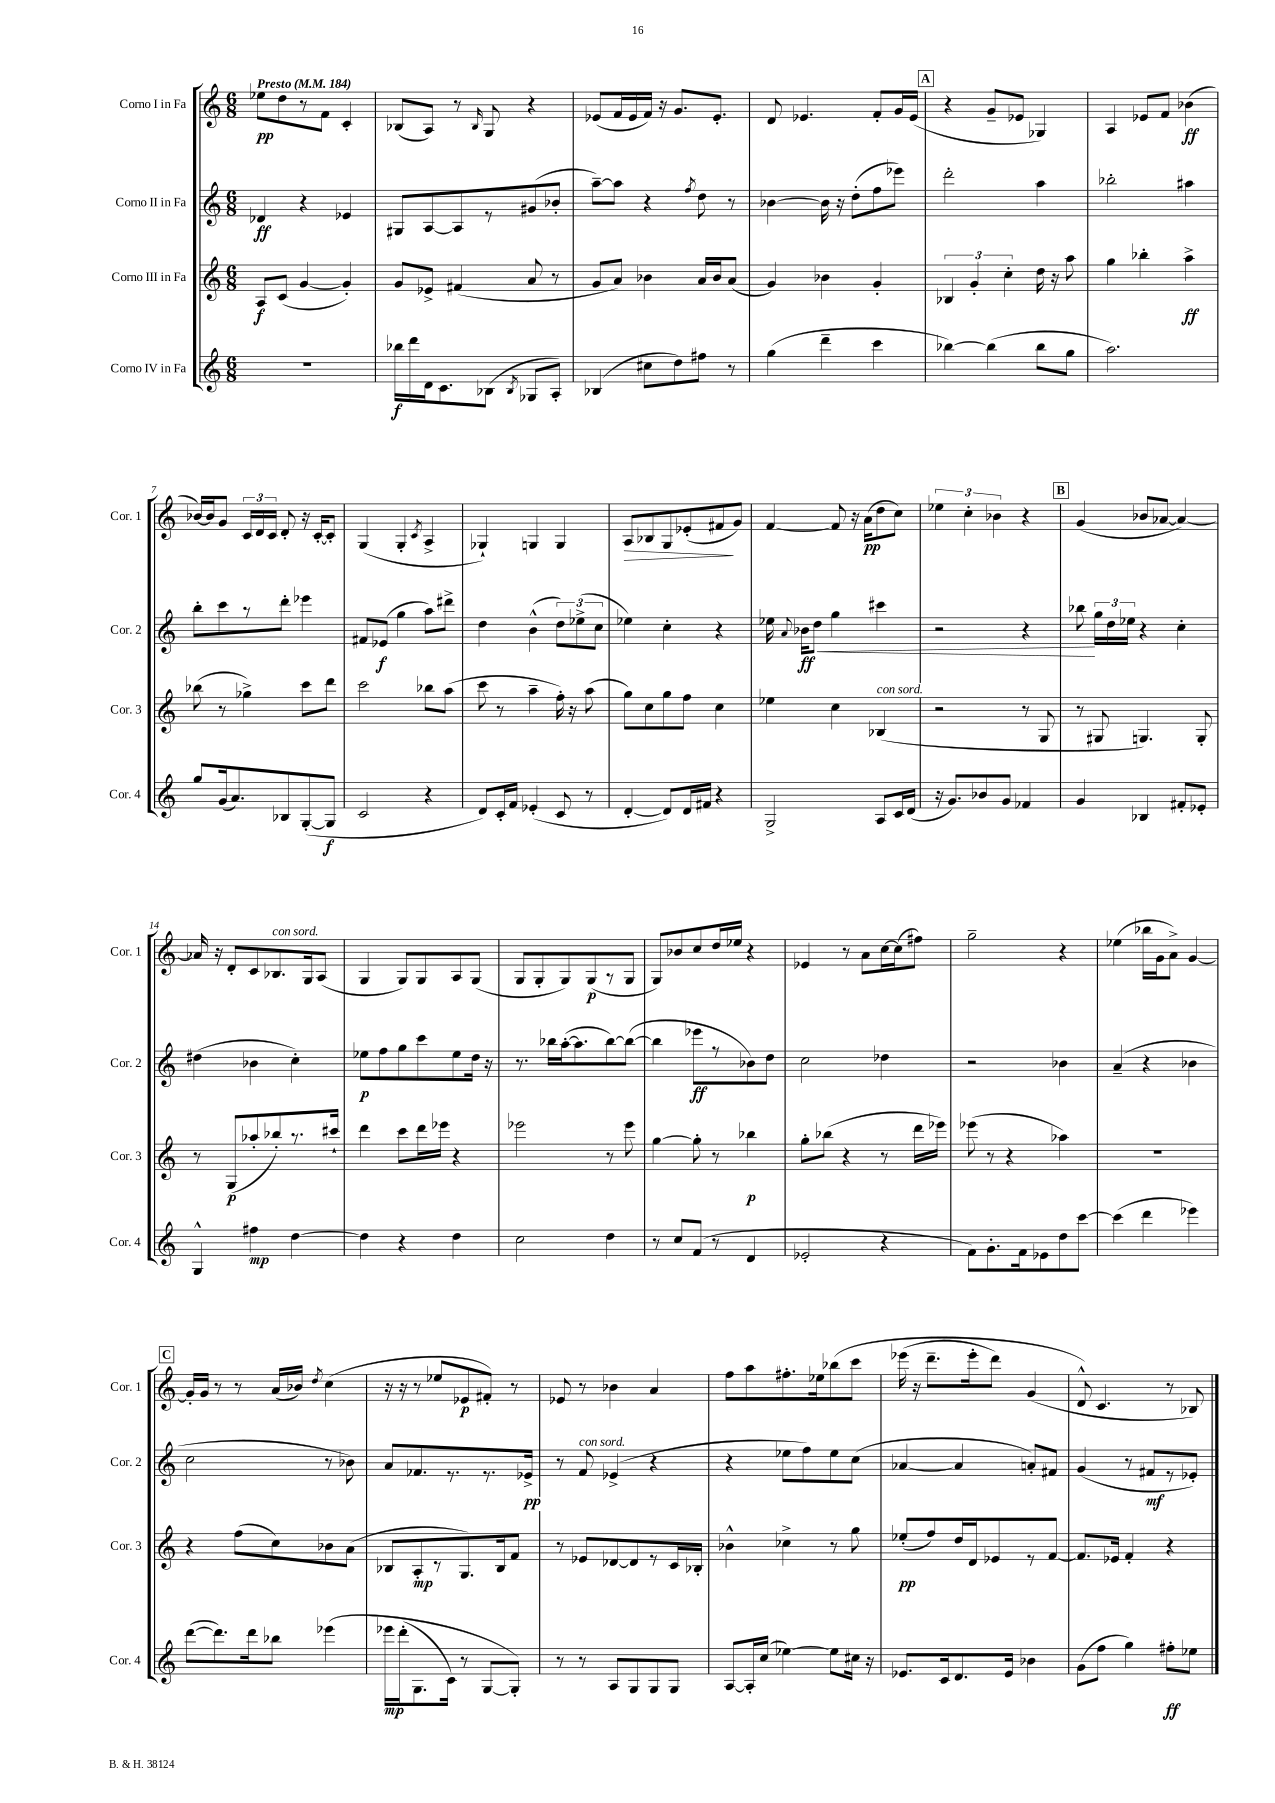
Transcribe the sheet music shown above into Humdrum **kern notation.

**kern	**kern	**kern	**kern
*staff4	*staff3	*staff2	*staff1
*clefG2	*clefG2	*clefG2	*clefG2
*k[]	*k[]	*k[]	*k[]
*M6/8	*M6/8	*M6/8	*M6/8
*MM184	*MM184	*MM184	*MM184
2.r	8A/L	4d-/	8ee-\L
.	(8c/J	.	8dd\
.	[4g/	4r	8r
.	.	.	8f\J
.	4g'/])	4e-/	4c'/
=	=	=	=
16bb-\LL	8g/L	8G#/L	(8B-/L
16ddd\	.	.	.
16d\J	8e-^/J	[8A/	8A/J)
8.c\	.	.	.
.	(4f#/	8A/]	8r
.	.	.	16qqB-/
(8B-\J	.	8r	8G/
8qB-/	.	.	.
8G-/L	8a/	(8g#/	4r
8A'/J)	8r	8b-'/J	.
=	=	=	=
(4B-/	8g/L	[8aa~\L)	(8e-/L
.	8a/J)	8aa\]J	16f/L
.	.	.	16e-/
8cc#\L	4b-\	4r	16f/JJ)
.	.	.	16r
8dd\)	.	.	8.g/L
.	.	8qff/	.
8ff#\J	16a/LL	8dd\	.
.	16b-/J	.	8.e-'/J
8r	(8a/J	8r	.
=	=	=	=
(4gg\	4g/)	[4b-\	8d/
.	.	.	4.e-/
4ddd~\	4b-\	16b-\]	.
.	.	16r	.
.	.	(8dd'\L	.
4ccc\	4g'/	8ff\	8f'/L
.	.	8eee-\J)	16g/L
.	.	.	(16e-/JJ
=	=	=	=
[4bb-\)	6B-/	2ddd'\	4r
.	6g'/	.	.
(4bb-\]	.	.	8g~/L
.	6cc'\	.	.
.	.	.	8e-/J
8bb-\L	16dd\	4aa\	4G-/)
.	16r	.	.
8gg\J	8aa\	.	.
=	=	=	=
2.aa\)	4gg\	2bb-'\	4A/
.	4bb-'\	.	8e-/L
.	.	.	8f/J
.	4aa^\	4aa#\	(4b-\
=	=	=	=
8gg/L	(8bb-\	8bb'\L	[16b-/LL)
.	.	.	16b-/]J
(16g/k	8r	8ccc\	8g/J
8.a/)	.	.	.
.	4gg-^\)	8r	24c/LL
.	.	.	24d/
.	.	.	24c/JJ
8B-/	.	8ddd'\J	8d'/
([8G'/	8ccc\L	4eee-\	16r
.	.	.	[16c'/LK
8G/]J	8ddd\J	.	8c'/]J
=	=	=	=
2c/	2ccc\	8f#/L	(4G/
.	.	(8e-/J	.
.	.	4gg\	4G'/
.	.	.	8qc/
4r	8bb-\L	8aa\L)	4A^/
.	(8aa\J	8ddd#^\J	.
=	=	=	=
8d/L)	8ccc\	4dd\	4G-`/)
16c'/L	8r	.	.
16f/JJ	.	.	.
(4e-'/	4aa~\	(4b^^\	4G/
8c/	16ff'\)	12dd\L)	4G/
.	16r	.	.
.	.	(12ee-^\	.
8r	(8aa\	.	.
.	.	12cc\J	.
=	=	=	=
[4d'/	8gg\L)	4ee-\)	8A/L
.	8cc\	.	8B-/
8d/]L)	8gg\	4cc'\	8G/
16d/L	8ff\J	.	(8e-'/
16f#/JJ	.	.	.
4r	4cc\	4r	8f#/
.	.	.	8g/J)
=	=	=	=
2G^/	4ee-\	16ee-\	[4f/
.	.	8qqa/	.
.	.	16b-\LK	.
.	.	8dd\J	.
.	4cc\	4gg\	8f/]
.	.	.	16r
.	.	.	(16a\LK
8A/L	(4B-/	4ccc#\	8dd\
16c/L	.	.	8cc\J)
(16d/JJ	.	.	.
=	=	=	=
16r	2r	2r	6ee-\
8.g/L)	.	.	.
.	.	.	6cc'\
8b-/	.	.	.
.	.	.	6b-\
8g/J	.	.	.
4f-/	8r	4r	4r
.	8G/	.	.
=	=	=	=
4g/	8r	8bb-\	(4g/
.	8G#/	24gg\LL	.
.	.	24dd\	.
.	.	24ee-\JJ	.
4B-/	4.G/)	4r	8b-/L
.	.	.	[8a-/J
8f#'/L	.	4cc'\	4a-/_)
8e-'/J	8G'/	.	.
=	=	=	=
4G^^/	8r	(4dd#\	16a-/]
.	.	.	16r
.	(8G/L	.	8d'/L
4ff#\	8aa-'/	4b-\	8c/
.	8bb-'/)	.	8.B-/
[4dd\	8.r	4cc'\)	.
.	.	.	16G/k
.	.	.	(8A/J
.	16ccc#`/Jk	.	.
=	=	=	=
4dd\]	4ddd\	8ee-\L	4G/
.	.	8ff\	.
4r	8ccc\L	8gg\	8G/L)
.	16ddd\L	8ccc\	8G/
.	16eee-\JJ	.	.
4dd\	4r	8ee-\	8A/
.	.	16dd\Jk	(8G/J
.	.	16r	.
=	=	=	=
2cc\	2eee-\	8.r	8G/L
.	.	.	8G'/
.	.	16bb-\LL	.
.	.	([16aa'\J	8G/)
.	.	8.aa\]	.
.	.	.	(8G/
4dd\	8r	[8bb-\)	8r
.	8eee-\	(8bb-\_J	8G/J
=	=	=	=
8r	[4gg\	4bb-\]	8G/L)
8cc/L	.	.	8b-/
(8f/J	8gg'\]	8eee-\L	8cc/
8r	8r	8r	16dd/L
.	.	.	16ee-/JJ
4d/	4bb-\	8b-\)	4r
.	.	8dd\J	.
=	=	=	=
2e-'/	8gg'\L	2cc\	4e-/
.	(8bb-\J	.	.
.	4r	.	8r
.	.	.	8a\L
4r	8r	4dd-\	[16cc\L
.	.	.	(16cc\]J
.	16ddd\LL	.	8ff#\J)
.	16eee-\JJ)	.	.
=	=	=	=
8f\L)	(8eee-\	2r	2gg~\
8.g'\	8r	.	.
.	4r	.	.
16f\k	.	.	.
8e-\	.	.	.
8dd\	4aa-\)	4b-\	4r
[8ccc\J	.	.	.
=	=	=	=
(4ccc\]	2.r	(4a~/	(4ee-\
4ddd\	.	4r	16bb-\LL
.	.	.	16g\J
.	.	.	8a^\J)
4eee-\)	.	4b-\	[4g/
=	=	=	=
([8ddd\L	4r	2cc\	16g'/]LL
.	.	.	16g/JJ
8.ddd\])	.	.	8r
.	(8ff\L	.	8r
16ddd\k	.	.	.
8bb-\J	8cc\)	.	(16a/LL
.	.	.	16b-/JJ)
.	.	.	8qdd/
&(4eee-\	8b-\	8r	(4cc\
.	(8a\J	8b-\)	.
=	=	=	=
16eee-\LL	8B-/L	8a/L	16r
(16ddd'\J	.	.	16r
8.G\	8A'/	8.f-/	8r
.	8r	.	8ee-/L
16c\Jk)	.	8.r	.
8r	8.G/)	.	8e-/
[8G/L	.	8.r	8f#'/J)
.	16B-/k	.	.
8G'/]J&)	8f/J	.	8r
.	.	16e-^/Jk	.
=	=	=	=
8r	8r	8r	8e-/
8r	8e-/L	8f/	8r
8A/L	[8d-/	(4e-^/	4b-\
8G/	8d-/]	.	.
8G/	8r	4r	4a/
8G/J	16c/L	.	.
.	16B-'/JJ	.	.
=	=	=	=
[8A/L	4b-^^\	4r	8ff\L
16A'/]L	.	.	8aa\
(16cc/JJ	.	.	.
[4ee-\)	4cc-^\	8ee-\L	8.ff#'\
.	.	8ff\)	.
.	.	.	16ee-\k
8ee-\]L	8r	8ee-\	&(8bb-\
16cc#\Jk	8gg\	(8cc\J	8ccc\J
16r	.	.	.
=	=	=	=
8.e-/L	(8ee-'/L	[4a-/	(16eee-\
.	.	.	16r
.	8ff/)	.	8.ddd~\L
16c/k	.	.	.
8.d/	16dd/L	4a-/]	.
.	16d/J	.	16eee-'\k
.	8e-/	.	8ddd\J)
16e-/Jk	.	.	.
4b-\	8r	8a'/L)	(4g/
.	[8f/J	8f#/J	.
=	=	=	=
(8g\L	8.f/]L	(4g/	8d^^/&)
8ff\J	.	.	4.c/
.	16e-/Jk	.	.
4gg\)	4f'/	8r	.
.	.	8f#/L	.
8ff#'\L	4r	8r	8r
8ee-\J	.	8e-'/J)	8B-/)
==	==	==	==
*-	*-	*-	*-
